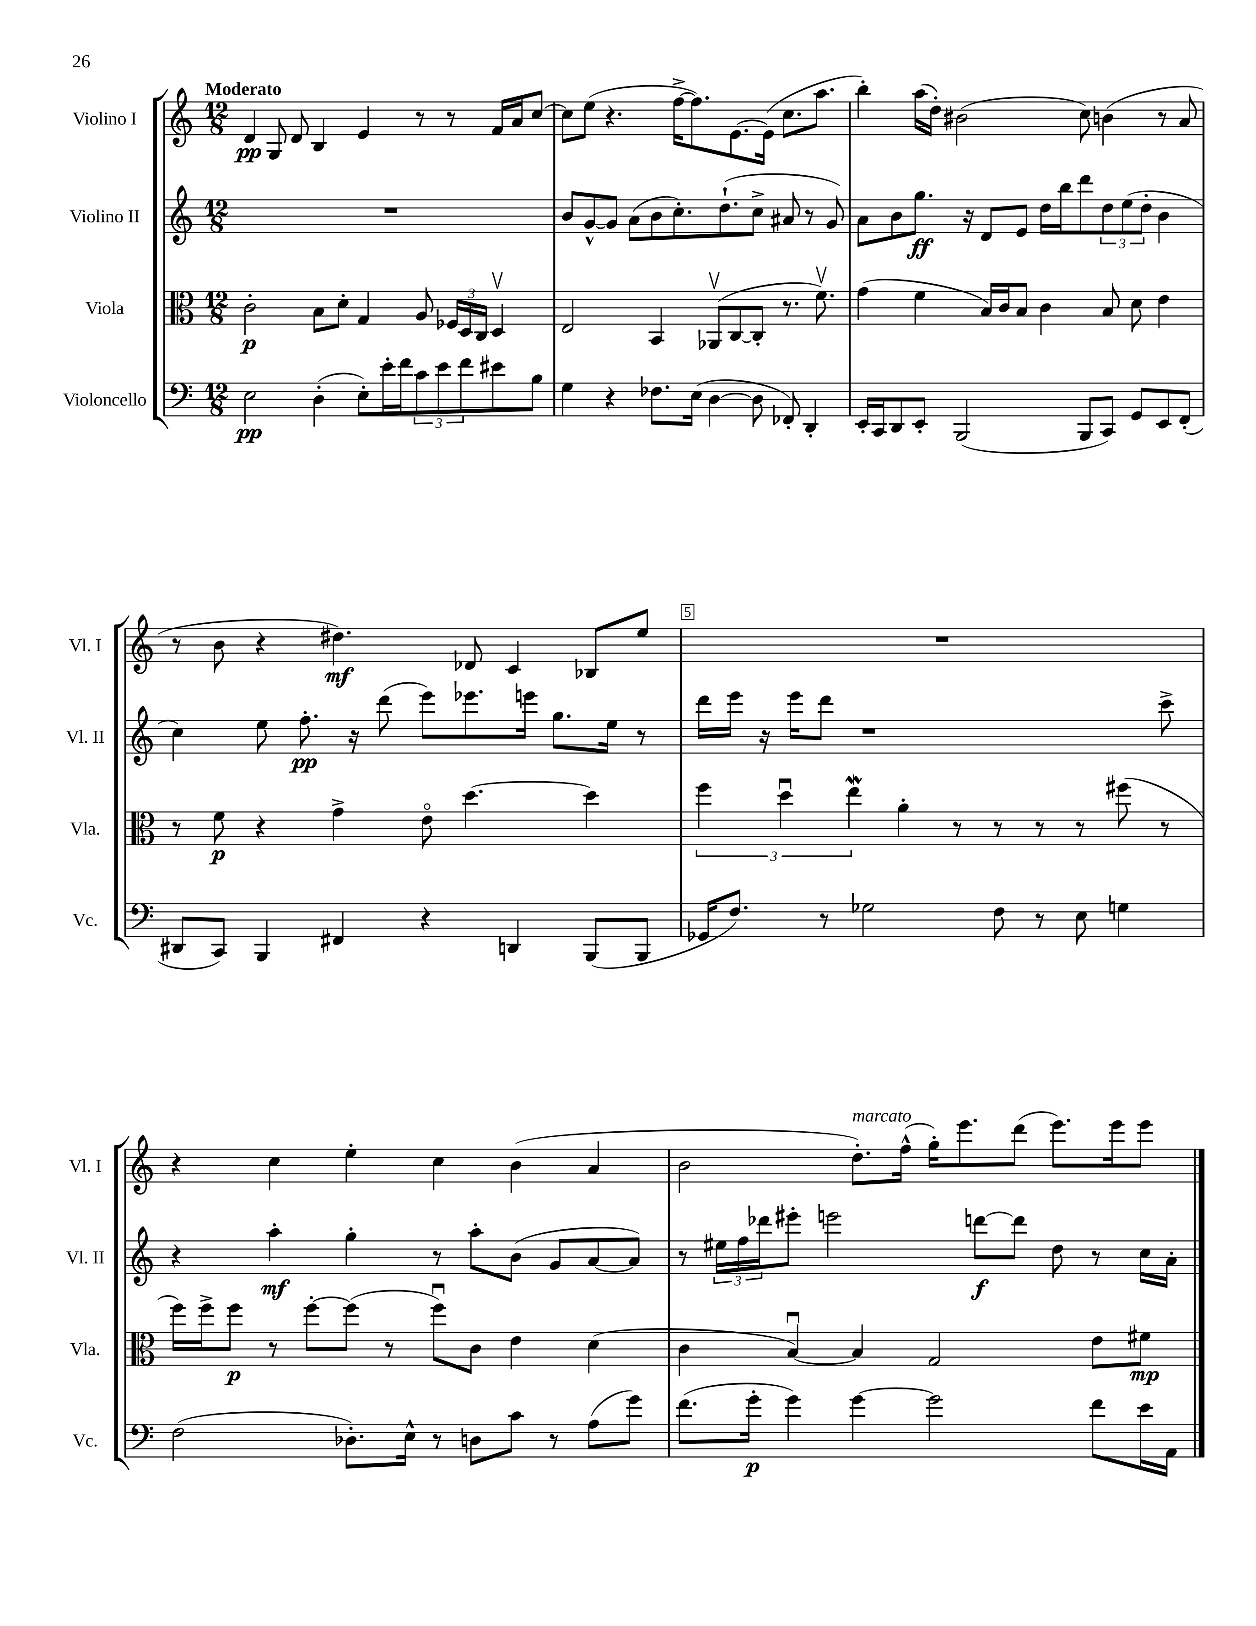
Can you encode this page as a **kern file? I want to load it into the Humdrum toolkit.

**kern	**kern	**kern	**kern
*staff4	*staff3	*staff2	*staff1
*clefF4	*clefC3	*clefG2	*clefG2
*k[]	*k[]	*k[]	*k[]
*M12/8	*M12/8	*M12/8	*M12/8
2E\	2c'\	1.r	4d/
.	.	.	8G/
.	.	.	8d/
(4D'\	8B\L	.	4B/
.	8d'\J	.	.
8E'\L)	4G/	.	4e/
16e'\L	.	.	.
16f\J	.	.	.
12c\	8A/	.	8r
12e\	.	.	.
.	24F-/LL	.	8r
12f\	24D/	.	.
.	24C/JJ	.	.
8e#\	4Dv/	.	16f/LL
.	.	.	16a/J
8B\J	.	.	[8cc/J
=	=	=	=
4G\	2E/	8b/L	8cc\]L
.	.	[8g^^/	(8ee\J
4r	.	8g/]J	4.r
.	.	(8a\L	.
8.F-\L	4BB/	8b\	.
.	.	8.cc'\)	[16ff^\LK
(16E\Jk	.	.	8.ff\])
[4D\	(8AA-v/L	.	.
.	.	(8.dd`\	.
.	[8C/	.	[8.e\
8D\]	8C'/]J	8cc^\J	.
.	.	.	(16e\]Jk
8FF-'/)	8.r	8a#/	8.cc\L
4DD'/	.	8r	.
.	8.fv\)	.	8.aa\J
.	.	8g/)	.
=	=	=	=
16EE'/LL	(4g\	8a\L	4bb'\)
16CC/J	.	.	.
8DD/	.	8b\	.
8EE'/J	4f\	8.gg\J	(16aa\LL
.	.	.	16dd'\JJ)
(2BBB/	.	.	(2b#\
.	.	16r	.
.	16B/LL)	8d/L	.
.	16c/J	.	.
.	8B/J	8e/J	.
.	4c\	16dd\LL	.
.	.	16bb\J	.
8BBB/L	.	8ddd\	8cc\)
8CC/J)	8B/	12dd\	(4b\
.	.	(12ee\	.
8GG/L	8d\	.	.
.	.	12dd'\J	.
8EE/	4e\	4b\	8r
(8FF'/J	.	.	8a/
=	=	=	=
8DD#/L	8r	4cc\)	8r
8CC/J)	8f\	.	8b\
4BBB/	4r	8ee\	4r
.	.	8.ff'\	.
4FF#/	4g^\	.	4.dd#\)
.	.	16r	.
.	.	(8ddd\	.
4r	8eo\	8eee\L)	.
.	[4.dd\	8.eee-\	8d-/
4DD/	.	.	4c/
.	.	16eee\Jk	.
.	.	8.gg\L	.
(8BBB/L	4dd\]	.	8B-/L
.	.	16ee\Jk	.
8BBB/J	.	8r	8ee/J
=	=	=	=
16GG-/LK	6ff\	16ddd\LL	1.r
8.F/J)	.	16eee\JJ	.
.	.	16r	.
.	6ddu\	.	.
.	.	16eee\LK	.
8r	.	8ddd\J	.
.	6ee\	.	.
2G-\	.	1r	.
.	4a'\	.	.
.	8r	.	.
8F\	8r	.	.
8r	8r	.	.
8E\	8r	.	.
4G\	(8ff#\	.	.
.	8r	8ccc^\	.
=	=	=	=
(2F\	16ff\LL)	4r	4r
.	16ff^\J	.	.
.	8ff\J	.	.
.	8r	4aa'\	4cc\
.	[8ff'\L	.	.
8.D-'\L)	(8ff\]J	4gg'\	4ee'\
.	8r	.	.
16E^^\Jk	.	.	.
8r	8ffu\L)	8r	4cc\
8D\L	8c\J	8aa'\L	.
8c\J	4e\	(8b\J	(4b\
8r	.	8g/L	.
(8A\L	(4d\	[8a/	4a/
8g\J)	.	8a/]J)	.
=	=	=	=
(8.f\L	4c\	8r	2b\
.	.	24ee#\LL	.
.	.	24ff\	.
16g'\Jk	.	.	.
.	.	24ddd-\J	.
4g\)	[4Bu/)	8eee#'\J	.
.	.	2eee\	.
[4g\	4B/]	.	8.dd'\L)
.	.	.	(16ff^^\Jk
2g\]	2G/	.	16gg'\LK)
.	.	.	8.eee\
.	.	[8ddd\L	.
.	.	8ddd\]J	(8ddd\J
.	.	8dd\	8.eee\L)
8f\L	8e\L	8r	.
.	.	.	16eee\k
16e\L	8f#\J	16cc\LL	8eee\J
16AA\JJ	.	16a'\JJ	.
==	==	==	==
*-	*-	*-	*-
